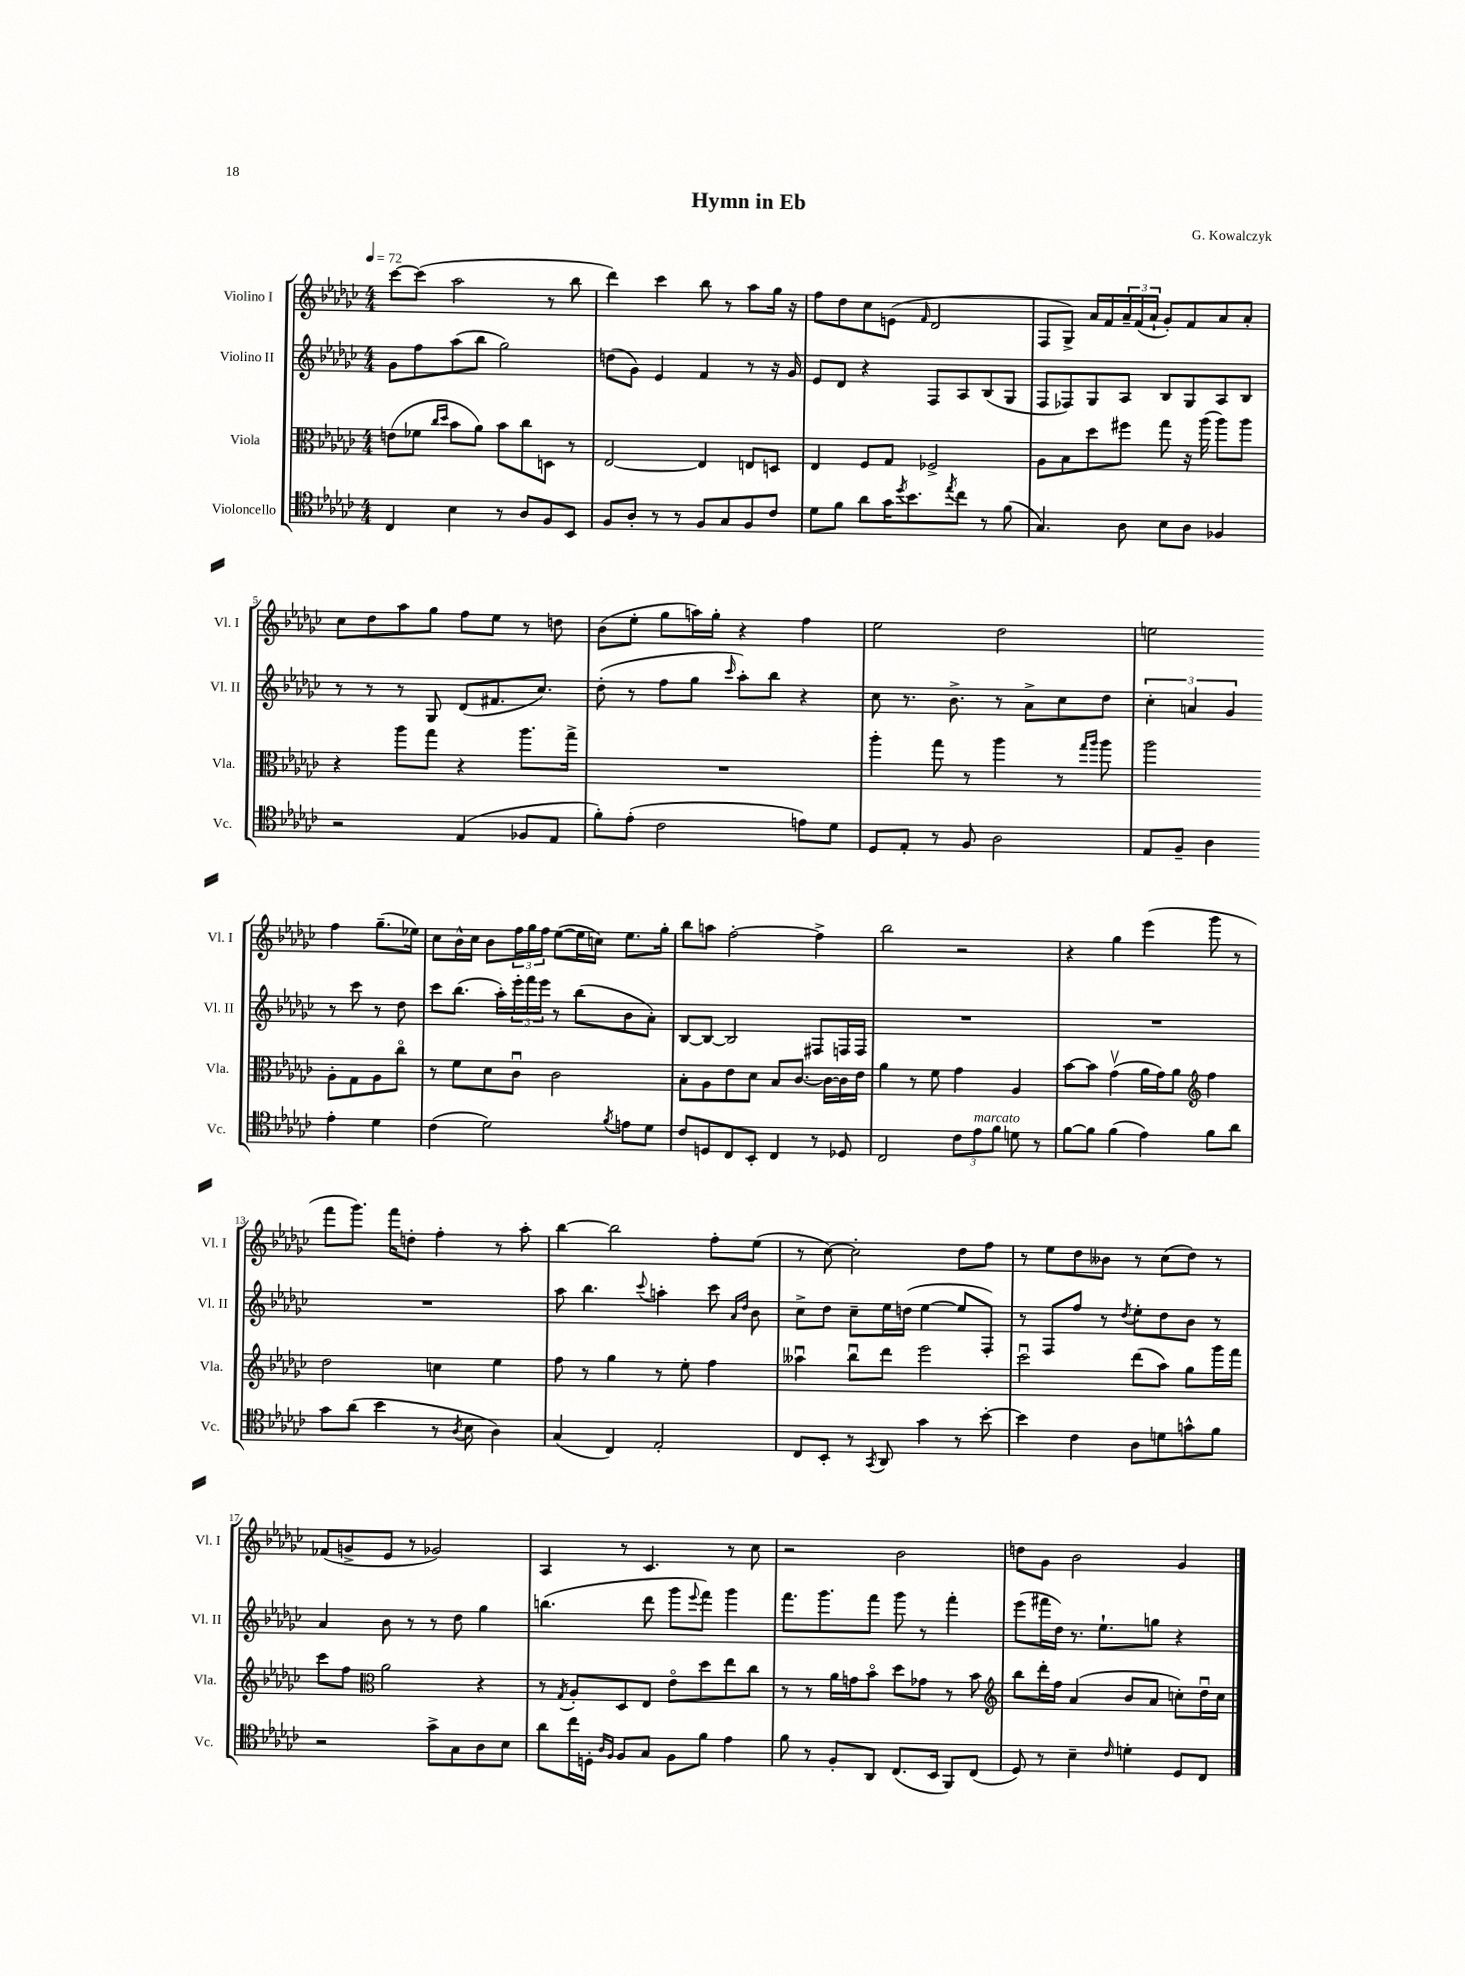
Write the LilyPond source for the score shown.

\header { title = "Hymn in Eb" composer = "G. Kowalczyk" }
<<
\new StaffGroup <<
\new Staff = "s0" \with { instrumentName = "Violino I" shortInstrumentName = "Vl. I" } {
    \clef treble \key ges \major \numericTimeSignature \time 4/4 \tempo 4 = 72
    ces'''8~ ces'''8( aes''2 r8 bes''8 |
    des'''4) ces'''4 bes''8 r8 aes''8 ges''16 r16 |
    f''8 des''8 ces''8 e'8( \grace { f'16 } des'2 |
    f8 ges8->) aes'16 f'16 \tuplet 3/2 { aes'16-- f'16( aes'16-! } ges'8-.) f'8 aes'8 aes'8-. |
    ces''8 des''8 aes''8 ges''8 f''8 ees''8 r8 d''8 |
    bes'8( ees''8-. ges''8 a''16) ges''16-. r4 f''4 |
    ees''2 des''2 |
    e''2 f''4 ges''8.--( ees''16) |
    ces''8 bes'16-^ ces''16 bes'8 \tuplet 3/2 { f''16 ges''16 f''16 } ees''8~( ees''16 c''16) ees''8. ges''16-. |
    bes''8 a''8 f''2~-. f''4-> |
    bes''2 r2 |
    r4 ges''4 ees'''4( ges'''8 r8 |
    f'''8 ges'''8.) f'''16 d''8-. f''4-. r8 aes''8-. |
    bes''4~ bes''2 f''8-. ees''8( |
    r8 ces''8~) ces''2-. des''8 f''8 |
    r8 ees''8 des''8 beses'8 r8 ces''8( des''8) r8 |
    fes'8( g'8-> ees'8 r8 ges'2) |
    aes4 r8 ces'4. r8 ces''8 |
    r2 bes'2 |
    d''8 ges'8 bes'2 ges'4 \bar "|." |
}
\new Staff = "s1" \with { instrumentName = "Violino II" shortInstrumentName = "Vl. II" } {
    \clef treble \key ges \major \numericTimeSignature \time 4/4
    ges'8 f''8 aes''8( bes''8 ges''2) |
    d''8( ges'8) ees'4 f'4 r8 r16 ges'16 |
    ees'8 des'8 r4 f8 aes8 bes8( ges8 |
    f8 fes8) ges8 aes8 bes8 ges8 aes8 bes8 |
    r8 r8 r8 ges8 des'8( fis'8. ces''8.) |
    des''8-.( r8 f''8 ges''8 \grace { ces'''16 } aes''8-.) bes''8 r4 |
    ces''8 r8. bes'8.-> r8 aes'8-> ces''8 des''8 |
    \tuplet 3/2 { ces''4-. a'4 ges'4 } r8 ces'''8 r8 des''8 |
    ces'''8 bes''8.( aes''16-.) \tuplet 3/2 { ees'''16-. f'''16 ees'''16 } r8 bes''8( bes'8 aes'8-.) |
    bes8~ bes8~ bes2 fis8 f16 f16 |
    R1 |
    R1 |
    R1 |
    aes''8 bes''4. \appoggiatura { ces'''8 } a''4-. ces'''8 \grace { aes'16 des''16 } bes'8 |
    ces''8-> des''8 ces''8-- ees''16 d''16( ees''4~ ees''8 f8-.) |
    r8 f8 f''8 r8 \acciaccatura { des''8 } ees''8-. des''8 bes'8 r8 |
    aes'4 bes'8 r8 r8 des''8 ges''4 |
    b''4.( des'''8 ges'''8 \appoggiatura { ees'''8 } f'''8) ges'''4 |
    f'''8. ges'''8. f'''8 ges'''8 r8 f'''4-. |
    ees'''8( fis'''16 des''16) r8. ees''8.-! g''8 r4 \bar "|." |
}
\new Staff = "s2" \with { instrumentName = "Viola" shortInstrumentName = "Vla." } {
    \clef alto \key ges \major \numericTimeSignature \time 4/4
    e'8( fes'8 \grace { ces''16 des''16 } bes'8 aes'8) bes'8 ces''8 d8 r8 |
    ees2~ ees4 e8 d8 |
    ees4 f8 ges8 fes2-> |
    aes8 bes8 des''8 fis''8 ges''8 r16 aes''16( aes''8) aes''8 |
    r4 aes''8 ges''8 r4 aes''8. ges''16-> |
    R1 |
    aes''4-. ges''8 r8 aes''4 r8 \grace { ges''16 aes''16 } aes''8 |
    aes''2 aes8-. ges8 aes8 ces''8\flageolet |
    r8 f'8 des'8 ces'8\downbow ces'2 |
    bes8-. aes8 ees'8 des'8 bes8 ces'8.~ ces'16~ ces'16 ees'16 |
    aes'4 r8 f'8 ges'4 aes4 |
    bes'8~ bes'8 ges'4\upbow( aes'16 ges'16) aes'8 \clef treble f''4 |
    des''2 c''4 ees''4 |
    f''8 r8 ges''4 r8 ees''8-. f''4 |
    aeses''4\downbow bes''8\downbow des'''8 ees'''2 |
    ces'''2\downbow des'''8( aes''8) ges''8 ges'''16 f'''16 |
    ces'''8 f''8 \clef alto aes'2 r4 |
    r8 \acciaccatura { ges8 } aes8-. des8 ees8 ees'8\flageolet des''8 ees''8 ces''8 |
    r8 r8 aes'16 g'16 bes'8\flageolet des''8 ges'8 r8 bes'8 |
    \clef treble bes''8 des'''16-. f''16 aes'4( bes'8 aes'8 c''8-.) des''16\downbow c''16 \bar "|." |
}
\new Staff = "s3" \with { instrumentName = "Violoncello" shortInstrumentName = "Vc." } {
    \clef tenor \key ges \major \numericTimeSignature \time 4/4
    ces4 bes4 r8 aes8 f8 bes,8 |
    f8 aes8-. r8 r8 f8 ges8 f8 ces'8 |
    des'8 f'8 aes'8 ges'16 \acciaccatura { des''8 } bes'8. \acciaccatura { ees''8 } ces''8 r8 f'8( |
    ges4.) aes8 bes8 aes8 fes4 |
    r2 ees4( fes8 ees8 |
    f'8-.) ees'8-.( ces'2 e'8) des'8 |
    des8 ees8-. r8 f8 aes2 |
    ees8 f8-- aes4 ees'4-. des'4 |
    ces'4( des'2) \acciaccatura { f'8 } e'8 des'8 |
    ces'8 d8 ces8 bes,8-. ces4 r8 des8 |
    ces2 \tuplet 3/2 { ces'8 ees'8^\markup { \italic "marcato" } f'8 } d'8 r8 |
    f'8~ f'8 f'4( ees'4) f'8 aes'8 |
    ges'8 aes'8( bes'4 r8 \acciaccatura { aes8 } bes8 aes4) |
    ges4( ces4) ees2-. |
    ces8 bes,8-. r8 \acciaccatura { ges,8 } aes,8 ges'4 r8 bes'8~-. |
    bes'4 ces'4 aes8 d'8 g'8-^ f'8 |
    r2 ges'8-> ges8 aes8 bes8 |
    aes'8 ces''16 d16-. \grace { aes16 f16 } f8 ges8 f8 f'8 ees'4 |
    f'8 r8 f8-. aes,8 ces8.( bes,16 f,8) ces8( |
    des8) r8 bes4-- \grace { ces'16 } d'4-. des8 ces8 \bar "|." |
}
>>
>>
